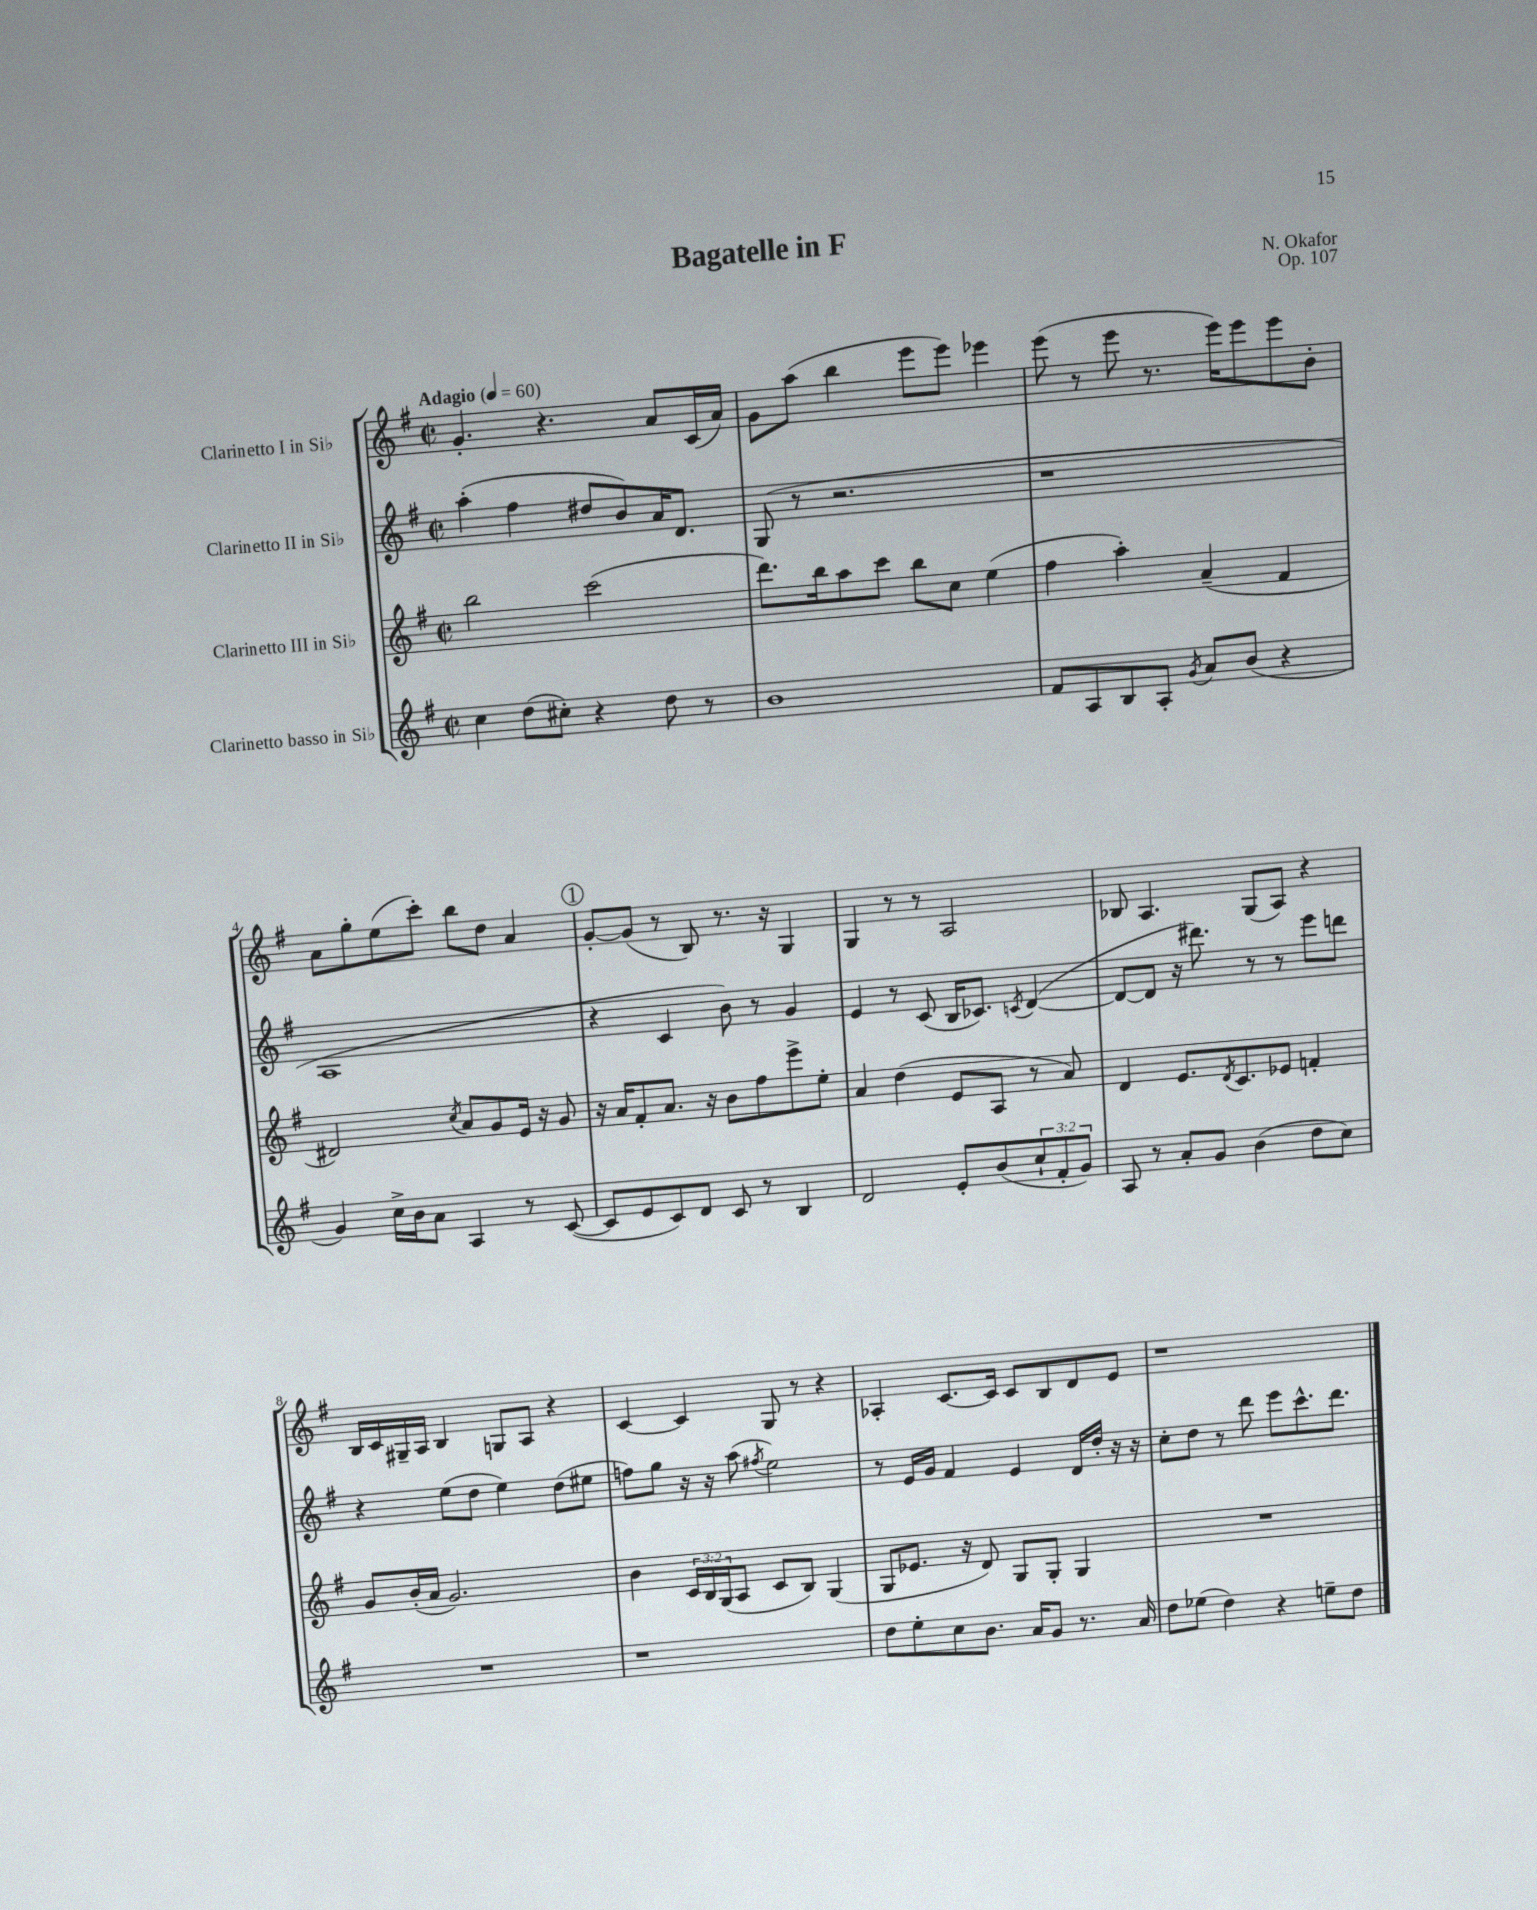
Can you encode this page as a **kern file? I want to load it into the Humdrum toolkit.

**kern	**kern	**kern	**kern
*part4	*part3	*part2	*part1
*staff4	*staff3	*staff2	*staff1
*I"Clarinetto basso in Si♭	*I"Clarinetto III in Si♭	*I"Clarinetto II in Si♭	*I"Clarinetto I in Si♭
*clefG2	*clefG2	*clefG2	*clefG2
*k[f#]	*k[f#]	*k[f#]	*k[f#]
*M2/2	*M2/2	*M2/2	*M2/2
*met(c|)	*met(c|)	*met(c|)	*met(c|)
*MM60	*MM60	*MM60	*MM60
=1	=1	=1	=1
!	!	!	!LO:TX:a:B:t=Adagio
4cc\	2bb\	(4aa'\	4.g'/
(8dd\L	.	4ff#\	.
8cc#X'\J)	.	.	4.r
4r	(2ccc\	8dd#X/L	.
.	.	8b/)	.
8dd\	.	16a/K	8a/L
.	.	8.d/J	.
8r	.	.	(16c/L
.	.	.	16a/JJ)
=2	=2	=2	=2
1b	8.ddd\L)	(8G/	8g\L
.	.	8r	(8aa\J
.	16bb\k	.	.
.	8aa\	2.r	4bb\
.	8ccc\J	.	.
.	8bb\L	.	8eee\L
.	8cc\J	.	8eee\J)
.	(4ee\	.	4eee-X\
=3	=3	=3	=3
8f#/L	4ff#\	1r	(8eee\
8A/	.	.	8r
8B/	4aa'\)	.	8eee\
8A'/J	.	.	8.r
8qg/	.	.	.
8a/L	(4a~/	.	.
.	.	.	16eee\KL)
(8b/J	.	.	8eee\
4r	4f#/	.	8eee\
.	.	.	8b'\J
!!LO:LB:g=z
=4	=4	=4	=4
4g/)	2d#X/)	1A	8a\L
.	.	.	8gg'\
16cc^\LL	.	.	(8ee\
16b\J	.	.	.
8a\J	.	.	8ccc'\J)
.	8qcc/	.	.
4A/	8a/L	.	8bb\L
.	8g/	.	8dd\J
8r	16e/Jk	.	4a/
.	16r	.	.
([8c/	8g/	.	.
!!LO:REH:place=s1:t=1
=5	=5	=5	=5
8c/L]	16r	4r	[8g'/L
.	16a/KL	.	.
8e/	8f#'/	.	(8g/J]
8c/)	8.a/J	4c/	8r
8d/J	.	.	8B/)
.	16r	.	.
8c/	8b\L	8b\)	8.r
8r	8ff#\	8r	.
.	.	.	16r
4B/	8eee^\	4g/	4G/
.	8ee'\J	.	.
=6	=6	=6	=6
2d/	4a/	4e/	4G/
.	(4dd\	8r	8r
.	.	(8c/	8r
8e'/L	8e/L	16B/KL	2A/
.	.	8.c-X/J)	.
(8b/	8A/J	.	.
.	.	8qcn/	.
12cc`/	8r	([4d/	.
12f#'/	.	.	.
.	8a/)	.	.
12g/J)	.	.	.
=7	=7	=7	=7
8A/	4d/	8d/L_	8B-X/
8r	.	8d/J]	4.A/
8a'/L	8.e/L	16r	.
.	.	8.ddd#X\)	.
8g/J	.	.	.
.	8qd/	.	.
.	8.c/	.	.
(4b\	.	8r	(8G/L
.	8e-X/J	8r	8A/J)
8dd\L	4fn'/	8eee\L	4r
8cc\J)	.	8dddn\J	.
!!LO:LB:g=z
=8	=8	=8	=8
1r	8g/L	4r	16B/LL
.	.	.	16c/
.	(16b'/L	.	16G#X~/
.	16a/JJ	.	16A/JJ
.	2.g/)	(8ee\L	4B/
.	.	8dd\J	.
.	.	4ee\)	8Gn/L
.	.	.	8A/J
.	.	(8dd\L	4r
.	.	8ee#X\J	.
=9	=9	=9	=9
1r	4b\	8ffn\L)	[4c/
.	.	8gg\J	.
.	24c/LL	16r	4c/]
.	24B/	.	.
.	.	16r	.
.	(24G/J	.	.
.	8A/J	(8aa\	.
.	.	8qff#X/	.
.	8c/L	2ee\)	8G/
.	8B/J)	.	8r
.	(4G/	.	4r
=10	=10	=10	=10
8dd\L	8G/L	8r	4A-X'/
8ee'\	8.e-X/J	16e/LL	.
.	.	16g/JJ	.
8cc\	.	4f#/	[8.c/L
.	16r	.	.
8.b\J	8d/)	.	.
.	.	.	16c/Jk]
.	8G/L	4e/	8c/L
16a/KL	.	.	.
8g/J	8G'/J	.	8B/
8.r	4G/	16d/LL	8d/
.	.	16dd'/JJ	.
.	.	16r	8e/J
16a/	.	16r	.
=11	=11	=11	=11
8dd\L	1r	8cc'\L	1r
(8ee-X\J	.	8dd\J	.
4dd\)	.	8r	.
.	.	8ddd\	.
4r	.	8eee\L	.
.	.	8.ccc^^\	.
8een~\L	.	.	.
.	.	8.ddd\J	.
8dd\J	.	.	.
==	==	==	==
*-	*-	*-	*-
